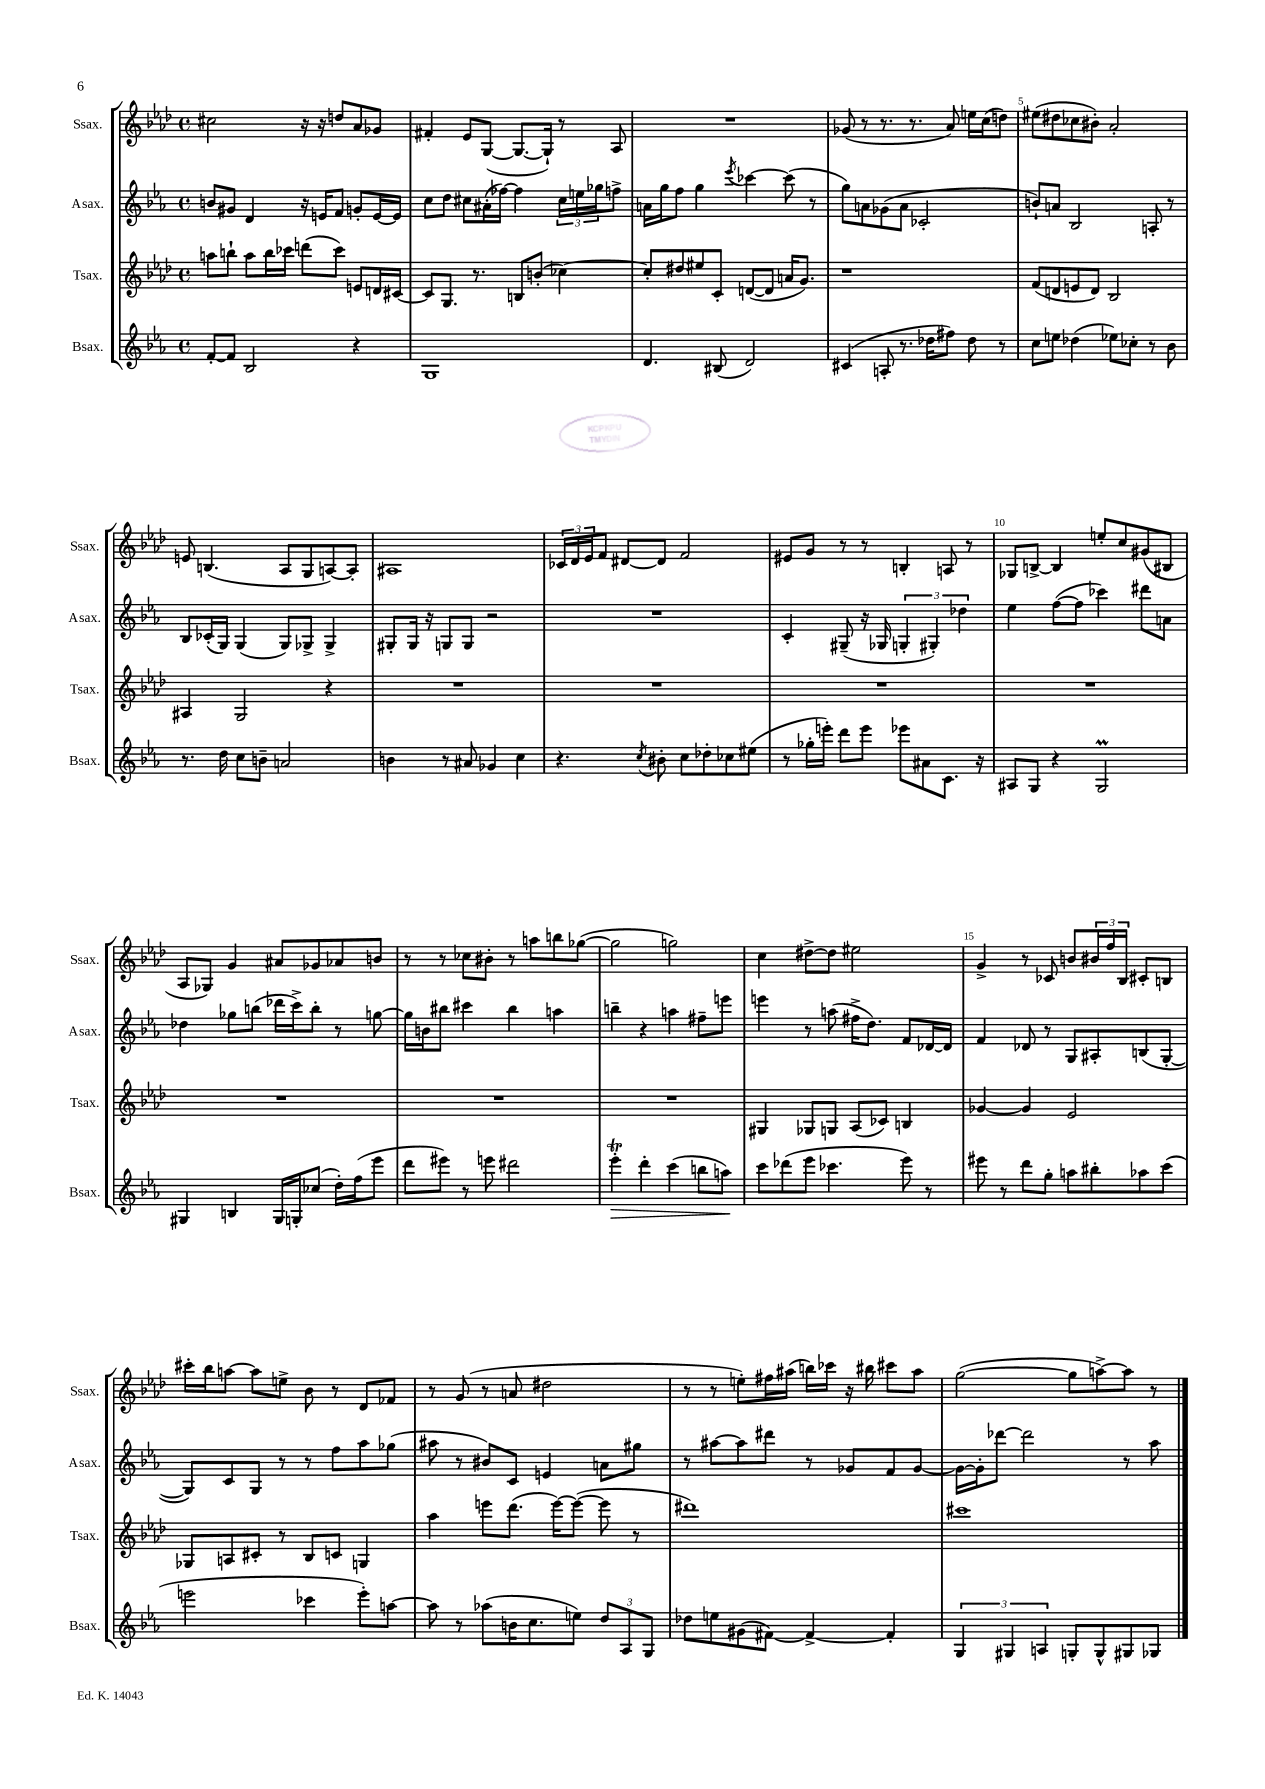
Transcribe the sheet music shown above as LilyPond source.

<<
\new StaffGroup <<
\new Staff = "s0" \with { instrumentName = "Ssax." shortInstrumentName = "Ssax." } {
    \clef treble \key aes \major \defaultTimeSignature \time 4/4
    cis''2 r16 r16 d''8 aes'8 ges'8 |
    fis'4-. ees'8 g8~( g8.~ g16-!) r8 aes8 |
    R1 |
    ges'8( r8 r8. r8. aes'8) e''16 c''16( d''8) |
    eis''8( dis''8 ces''8 bis'8-.) aes'2-. |
    e'8 b4.( aes8 g8 a8~) a8-. |
    ais1 |
    \tuplet 3/2 { ces'16 des'16 ees'16 } f'8 dis'8~ dis'8 f'2 |
    eis'8 g'8 r8 r8 b4-. a8 r8 |
    ges8 b8~-> b4 e''8-. c''8 gis'8( bis8 |
    aes8 ges8) g'4 ais'8 ges'8 aes'8 b'8 |
    r8 r8 ces''8 bis'8-. r8 a''8 b''8 ges''8~( |
    ges''2 g''2) |
    c''4 dis''8~-> dis''8 eis''2 |
    g'4-> r8 ces'8 b'8 \tuplet 3/2 { bis'16 f''16 bes16 } cis'8-. b8 |
    cis'''16-. bes''16 a''8~ a''8 e''8-> bes'8 r8 des'8 fes'8 |
    r8 g'8( r8 a'8 dis''2 |
    r8 r8 e''8-.) fis''16 ais''16( b''16) ces'''16 r16 bis''16 cis'''8 ais''8 |
    g''2~( g''8 a''8~->) a''8 r8 \bar "|." |
}
\new Staff = "s1" \with { instrumentName = "Asax." shortInstrumentName = "Asax." } {
    \clef treble \key ees \major \defaultTimeSignature \time 4/4
    b'8 gis'8 d'4 r16 e'16 f'8 g'8-. e'16~ e'16 |
    c''8 d''8 cis''8 ais'16-.( fes''16~) fes''4 \tuplet 3/2 { cis''16 e''16 ges''16 } f''8-> |
    a'16 g''16 f''8 g''4 \acciaccatura { ees'''8 } ces'''4~ ces'''8( r8 |
    g''8) a'8 ges'8( a'8 ces'2-. |
    b'8-!) a'8 bes2 a8-. r8 |
    bes8 ces'16-.( g16) g4( g8) ges8-> ges4-> |
    gis8-. gis16 r16 g8 g8 r2 |
    R1 |
    c'4-. gis8--( r16 ges16 \tuplet 3/2 { g4-. gis4-.) des''4 } |
    ees''4 f''8~( f''8 ces'''4) dis'''8 a'8 |
    des''4 ges''8 b''8( des'''16 c'''16->) b''8-. r8 g''8~ |
    g''16 b'16 bis''8 cis'''4 bis''4 a''4 |
    b''4-- r4 a''4 fis''8-- e'''8 |
    e'''4 r8 a''8( fis''16-> d''8.) f'8 des'16~ des'16 |
    f'4 des'8 r8 g8 ais8-. b8( g8~-. |
    g8) c'8 g8 r8 r8 f''8 aes''8 ges''8( |
    ais''8 r8 bis'8) c'8 e'4 a'8 gis''8 |
    r8 ais''8~ ais''8 dis'''8 r8 ges'8 f'8 ges'8~ |
    ges'16~ ges'16-. des'''8~ des'''2 r8 aes''8 \bar "|." |
}
\new Staff = "s2" \with { instrumentName = "Tsax." shortInstrumentName = "Tsax." } {
    \clef treble \key aes \major \defaultTimeSignature \time 4/4
    a''8 b''8-! a''8 b''16 ces'''16 d'''8( ces'''8) e'8 d'16 cis'16~ |
    cis'8 g8. r8. b8 b'8-.( ces''4~) |
    ces''8-. dis''8 eis''8 c'8-. d'8~( d'8 a'16 g'8.) |
    r1 |
    f'8( d'8 e'8 d'8) bes2 |
    ais4 g2 r4 |
    R1 |
    R1 |
    R1 |
    R1 |
    R1 |
    R1 |
    R1 |
    gis4 ges8 g8 aes8( ces'8) b4 |
    ges'4~ ges'4 ees'2 |
    ges8 a8 cis'8-. r8 bes8 c'8 g4 |
    aes''4 e'''8 des'''8.( e'''16~) e'''8~( e'''8 r8 |
    dis'''1) |
    cis'''1 \bar "|." |
}
\new Staff = "s3" \with { instrumentName = "Bsax." shortInstrumentName = "Bsax." } {
    \clef treble \key ees \major \defaultTimeSignature \time 4/4
    f'8~-. f'8 bes2 r4 |
    g1 |
    d'4. bis8( d'2) |
    cis'4( a8-. r8. des''16 fis''8) des''8 r8 |
    c''8 e''8 des''4( ees''8) ces''8-. r8 bes'8 |
    r8. d''16 c''8 b'8-- a'2 |
    b'4 r8 ais'8 ges'4 c''4 |
    r4. \acciaccatura { c''8 } bis'8-. c''8 des''8-. ces''8 eis''8( |
    r8 ges''16-. e'''16-.) d'''8 e'''8 ees'''8 ais'8 c'8. r16 |
    ais8 g8 r4 g2\prall |
    gis4 b4 gis16 g16-. ces''8( d''16-.) f''16( ees'''8 |
    d'''8 eis'''8) r8 e'''8 dis'''2 |
    ees'''4-.\trill\> d'''4-. c'''4( b''8 a''8\!) |
    c'''8 des'''8( ees'''8 ces'''4. ees'''8) r8 |
    eis'''8 r8 d'''8 g''8-. a''8 bis''8-. aes''8 c'''8( |
    e'''2 ces'''4 e'''8-.) a''8~ |
    a''8 r8 aes''8( b'16 c''8. e''8) \tuplet 3/2 { d''8 aes8 g8 } |
    des''8 e''8 gis'8( fis'8~) fis'4~-> fis'4-. |
    \tuplet 3/2 { g4 gis4 a4 } g8-. g8-^ gis8 ges8 \bar "|." |
}
>>
>>
\layout { \context { \Score \override BarNumber.break-visibility = ##(#f #t #t) barNumberVisibility = #(every-nth-bar-number-visible 5) } }
